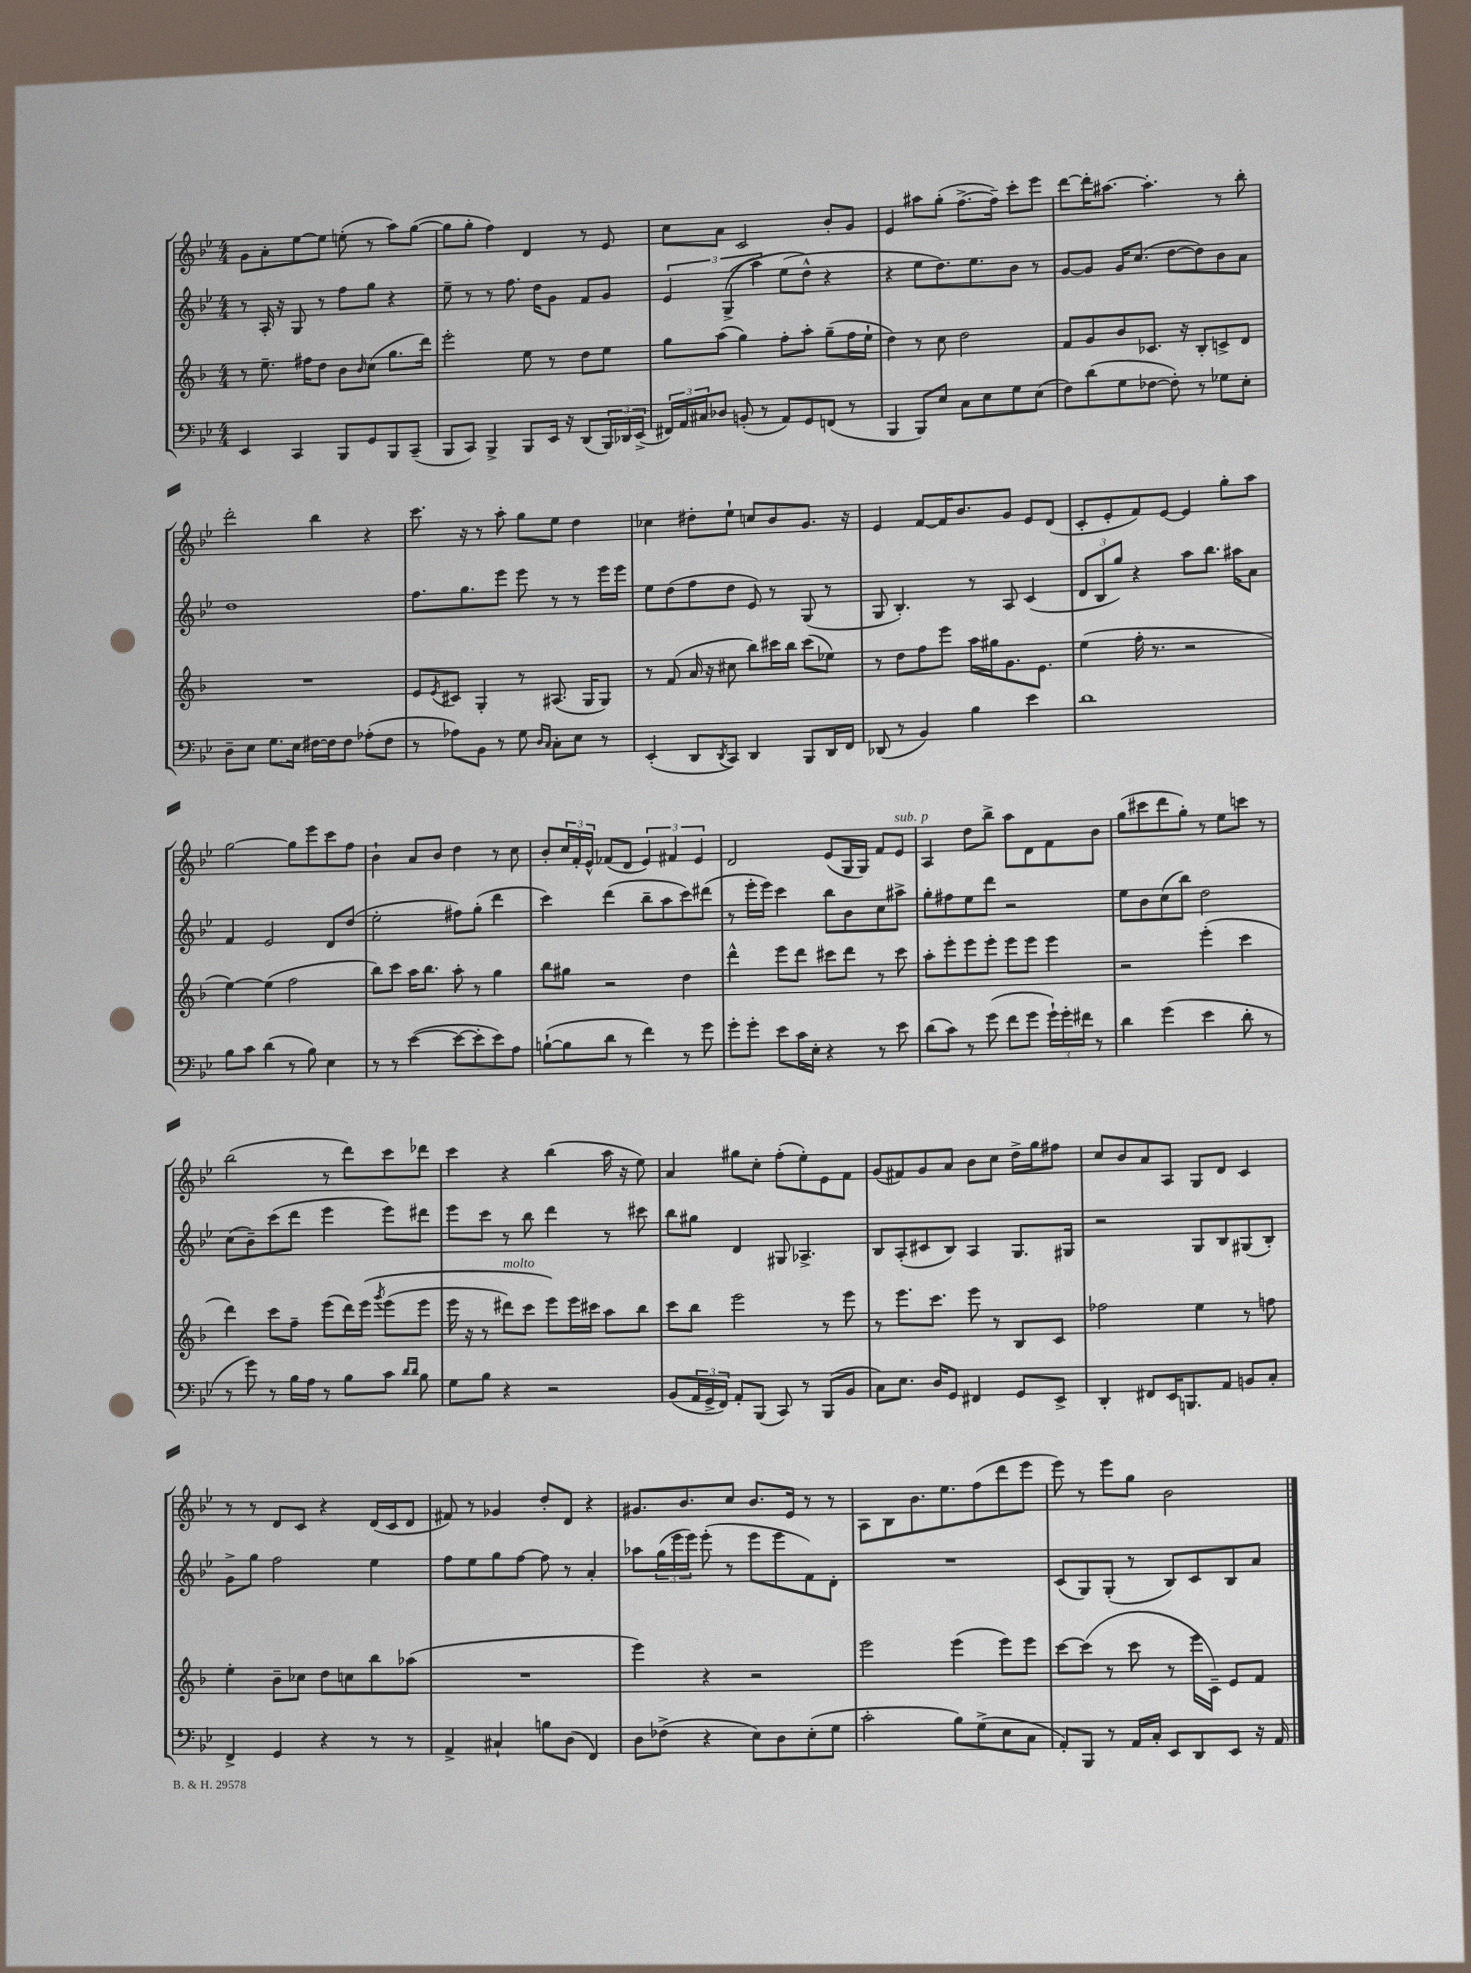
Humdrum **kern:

**kern	**kern	**kern	**kern
*staff4	*staff3	*staff2	*staff1
*clefF4	*clefG2	*clefG2	*clefG2
*k[b-e-]	*k[b-]	*k[b-e-]	*k[b-e-]
*M4/4	*M4/4	*M4/4	*M4/4
4EE-/	8r	8r	8g\L
.	8.ee~\	16A'/	8a'\
.	.	16r	.
4CC/	.	8G/	[8ee-\
.	16ff#\LK	.	.
.	8dd\J	8r	8ee-\]J
8BBB-/L	8b-\L	8ff\L	(8ee'\
.	16qqb-/	.	.
8GG/	(8cc\J	8gg\J	8r
8BBB-/	8.gg\L	4r	8aa\L)
(8CC~/J	.	.	([8gg\J
.	16ddd\Jk)	.	.
=	=	=	=
8BBB-/L	2eee'\	8ee-~\	8gg\]L
8CC/J)	.	8r	8gg'\J
4BBB-^/	.	8r	4ff\)
.	.	8.ff\	.
8BBB-/L	8ee\	.	4d/
.	.	16dd\LK	.
16EE-/Jk	8r	8g\J	.
16r	.	.	.
(8DD/L	8dd\L	8f/L	8r
24BBB-/L)	8ee\J	8g/J	8e-/
24DD-/	.	.	.
(24EE-^/JJ	.	.	.
=	=	=	=
24FF#/LL)	8gg\L	6e-/	8cc\L
24AA/	.	.	.
24C#/J	.	.	.
8D-/J	(8aa\J	.	8a\J
.	.	&((6G^/	.
(8BB'/	4gg\)	.	2c/
.	.	6aa\)	.
8r	.	.	.
8AA/L)	8ff'\L	(8ee-\L	.
8GG/	8aa'\J	8dd^^\J&)	.
(8FF/J	(8gg~\L	4r	8b-'/L
8r	16ff\L	.	8g/J
.	16ee`\JJ	.	.
=	=	=	=
4BBB-/	4dd\)	4r	4e-/
8BBB-/L)	8r	8ee-\L	8aa#\L
8E-/J	8cc\	8.dd\)	(8gg'\J
8C\L	2dd\	.	[8.ff^\L
.	.	8.ee-\	.
8E-\	.	.	.
.	.	.	16ff~\]Jk)
8G\	.	8b-\J	8ccc'\L
(8E-\J	.	8r	8eee-\J
=	=	=	=
8F\L)	8f/L	[8g/L	[8ddd\L
(8d\	8g/	8g/]J	16ddd'\]K
.	.	.	[8.aa#\J
8G\	8b-/	16g/LK	.
.	.	(8.cc/J	.
[8F-\J	8.c-/J	.	4.aa#'\]
8F-'\])	.	[8dd\L	.
.	16r	.	.
8r	8B-'/L	8dd\])	.
8G-\L	8c^/	8b-\	8r
8E-'\J	8d/J	8a\J	8bb-'\
=	=	=	=
8D~\L	1r	1dd	2ddd'\
8E-\J	.	.	.
8.G\L	.	.	.
16E-\Jk	.	.	.
[16F#\LL	.	.	4bb-\
16F#\]J	.	.	.
8F#\J	.	.	.
(8A-'\L	.	.	4r
8F#\J	.	.	.
=	=	=	=
8r	8e/L	8.ff\L	8.ccc\
.	8qe/	.	.
8A-\L)	8c#/J	.	.
.	.	8.gg\	16r
8BB-\J	4G'/	.	8r
8r	.	8eee-\J	8aa'\
8G\	8r	8eee-\	8gg\L
16qqD/LL	.	.	.
16qqC/JJ	.	.	.
8C'\L	(8.A#/	8r	8ee-\J
8E-\J	.	8r	4dd\
.	16G/LK	.	.
8r	8G/J)	16eee-\LL	.
.	.	16eee-\JJ	.
=	=	=	=
(4EE-'/	8r	8ee-\L	4cc-\
.	(8f/	(8dd\	.
8DD/L	16a/	8ff\	8dd#'\L
.	16r	.	.
8qDD/	.	.	.
8CC/J)	8cc#\	8dd\J	8ee-`\J
4DD/	8bb-\L)	8e-/)	8cc/L
.	16ccc#\L	8r	8b-/
.	16bb-\JJ	.	.
8BBB-/L	(8ccc#\L	(8G/	8.g/J
16DD/L	8ee-\J)	8r	.
16FF/JJ	.	.	16r
=	=	=	=
(8DD-/	8r	8G/	4e-/
8r	8dd\L	4.B-'/)	.
4BB-/)	8ff\	.	[8f/L
.	8eee\J	.	16f/]K
.	.	.	8.b-/
4B-\	16aa\LL	8r	.
.	16gg#\J	.	.
.	8.g\	8A/	8g/J
4e-\	.	(4c/	8e-/L
.	8.e\J	.	.
.	.	.	(8d/J
=	=	=	=
1d	(4ee\	12d/L	8c'/L
.	.	12B-/	.
.	.	.	8e-'/
.	.	12gg/J)	.
.	16ff'\	4r	8f/)
.	8.r	.	.
.	.	.	[8e-/J
.	2r	8aa\L	4e-/]
.	.	8.bb-\J	.
.	.	.	8gg'\L
.	.	16aa#\LK	.
.	.	8a\J	8aa\J
=	=	=	=
8B-\L	[4ee\)	4f/	[2gg\
8c\J	.	.	.
(4d\	(4ee\]	2e-/	.
8r	2ff\	.	8gg\]L
8B-\)	.	.	8eee-\
4E-\	.	8d/L	8ccc\
.	.	(8dd/J	8ff\J
=	=	=	=
8r	8bb-\L)	2ee-'\	4b-`\
8r	8ccc\J	.	.
([4e-\	16aa\LK	.	8a/L
.	8.bb-\J	.	.
.	.	.	8b-/J
8e-\_L	8aa'\	8ff#\L)	4dd\
8e-'\]	8r	(8gg'\J	.
8e-\)	4gg\	4ddd\	8r
8A\J	.	.	8cc\
=	=	=	=
([8B`\L	8bb-\L	4ccc\)	8b-'/L
8B\]	8gg#\J	.	24cc/L
.	.	.	24f'/
.	.	.	24e-^^/JJ
8d\J	2r	(4ddd\	(8f-/L
8r	.	.	8d/J
4f\)	.	8bb-~\L	6e-/)
.	.	8aa\	.
.	.	.	6f#/
8r	4dd\	8ccc\)	.
.	.	.	6e-/
8g\	.	(8ddd#\J	.
=	=	=	=
8g'\L	4ddd^^\	8r	2d/
8g'\J	.	16eee-'\LL	.
.	.	16eee-\JJ)	.
8e-\L	8eee\L	4ccc\	.
16c\L	8ddd\J	.	.
16E-'\JJ	.	.	.
4r	8ccc#\L	8bb-\L	(8e-/L
.	8ddd\J	8b-\	16G/L
.	.	.	16G/JJ)
8r	8r	8cc\	8f/L
8e-\	8ccc#\	8aa#^\J	8e-/J
=	=	=	=
(8d\L	8aa'\L	8gg'\L	4A/
8c\J)	8eee'\	8ff#\	.
8r	8eee\	8ee-\	8dd\L
(8g\	8eee'\J	8ddd\J	8bb-^\J
8f\L	8eee\L	2r	8aa\L
8g\J	8eee\J	.	8d\
24g`\LL)	4eee\	.	8f\
24g'\	.	.	.
24f#\JJ	.	.	.
8r	.	.	8b-\J
=	=	=	=
4d\	2r	8ee-\L	(8gg\L
.	.	8b-\	8ccc#\
(4g\	.	(8cc\	8ddd\
.	.	8bb-\J)	8gg'\J)
4e-\	(4eee'\	2dd\	8r
.	.	.	8ee-\L
8d'\	4ccc\	.	8ccc\J
8r	.	.	8r
=	=	=	=
8r	4ddd\)	(8cc\L	(2bb-\
8g\)	.	8b-~\)	.
8r	8ccc\L	(8ccc\	.
16B-\LL	8ff~\J	8ddd\J	.
16A\JJ	.	.	.
8r	(8eee\L	4eee-\	8r
8B-\L	16ddd\L)	.	8ddd\L)
.	&(16eee\JJ	.	.
.	8qggg/	.	.
8c\J	(8eee\L	8eee-\L)	8ccc\
16qqd/LL	.	.	.
16qqd/JJ	.	.	.
8B-\	8eee\J	8ddd#\J	8ddd-\J
=	=	=	=
8G\L	16eee\	8eee-\L	4ccc\
.	16r	.	.
8B-\J	8r	8ccc\J	.
4r	8ddd#\L)	8r	4r
.	8ccc\J	8bb-\	.
2r	8eee\L&)	4ddd\	(4bb-\
.	16eee\L	.	.
.	16ccc#\JJ	.	.
.	8aa\L	8r	16aa\
.	.	.	16r
.	8bb-\J	8ccc#\	8ee-\)
=	=	=	=
(8BB-/L	8ccc\L	8bb-\L	4a/
24AA/L	8bb-\J	8gg#\J	.
24GG^/	.	.	.
24FF/JJ)	.	.	.
8AA'/L	2eee\	4d/	8gg#\L
(8BBB-/J	.	.	8cc'\J
8CC/)	.	8G#/	(8ff'\L
8r	.	4.A-^/	8ee-'\)
(8BBB-/L	8r	.	8e-\
8BB-/J	8eee\	.	8f\J
=	=	=	=
8C\L)	8r	8B-/L	(8g/L
8.E-\J	8.eee\L	(8A'/	8f#/)
.	.	8c#/	8g/
16D/LK	8.ccc\J	.	.
8GG/J	.	8B-/J)	8a/J
4FF#/	8eee\	4A/	8b-\L
.	8r	.	8cc\J
8GG/L	8B-/L	8.G/L	16dd^\LL
.	.	.	16gg\J
8EE-^/J	8c/J	.	8ff#\J
.	.	16G#/Jk	.
=	=	=	=
4DD'/	2ff-\	2r	8cc/L
.	.	.	8b-/
8FF#/L	.	.	8a/
16EE-/K	.	.	8A/J
8.BBB/	.	.	.
.	4ee\	8G/L	8G/L
8AA/J	.	8B-/	8d/J
8BB/L	8r	(8G#/	4c/
8C'/J	8ff\	8B-'/J)	.
=	=	=	=
4FF^/	4ee'\	8g^\L	8r
.	.	8gg\J	8r
4GG/	8b-~\L	2ff\	8d/L
.	8cc-\J	.	8c/J
4r	8dd\L	.	4r
.	8cc\	.	.
8r	8bb-\	4ee-\	(16d/LL
.	.	.	16c/J
8r	(8aa-\J	.	8d/J
=	=	=	=
4AA^/	1r	8ff\L	8f#/)
.	.	8ee-\	8r
4C#`/	.	8gg\	4g-/
.	.	[8ff\J	.
8B\L	.	8ff\]	8dd'/L
(8D\J	.	8r	8d/J
4FF/)	.	4a'/	4r
=	=	=	=
8D\L	4eee\)	8aa-\L	8.g#/L
(8F-^\J	.	(24gg\L	.
.	.	24eee-\	.
.	.	.	8.b-/
.	.	24eee-\JJ)	.
4r	4r	(8eee-'\	.
.	.	8r	8cc/J
8E-\L)	2r	8eee-\L	8.b-/L
8D\	.	8eee-\	.
.	.	.	16e-/Jk
(8E-'\	.	8f\)	8r
8G\J	.	8d'\J	8r
=	=	=	=
2c'\	2eee\	1r	8A\L
.	.	.	8B-\
.	.	.	8.b-\
.	.	.	8.ee-\
8B-\L)	(4eee\	.	.
(8G^\	.	.	(8ff\
8E-\	8eee\L)	.	8ddd\
8C\J	8eee\J	.	8eee-\J
=	=	=	=
8AA'/L)	[8ccc\L	(8c/L	8eee-\)
8BBB-/J	(8ccc\]J	8G/)	8r
8r	8r	(8G'/J	8eee-\L
16AA/LL	8ccc\	8r	8gg\J
16C'/JJ	.	.	.
8EE-/L	8r	8B-/L)	2b-\
8DD/	16eee\LL	8c/	.
.	16c~\JJ)	.	.
8EE-/J	8e/L	8B-/	.
16r	8f/J	8a/J	.
16AA/	.	.	.
==	==	==	==
*-	*-	*-	*-
